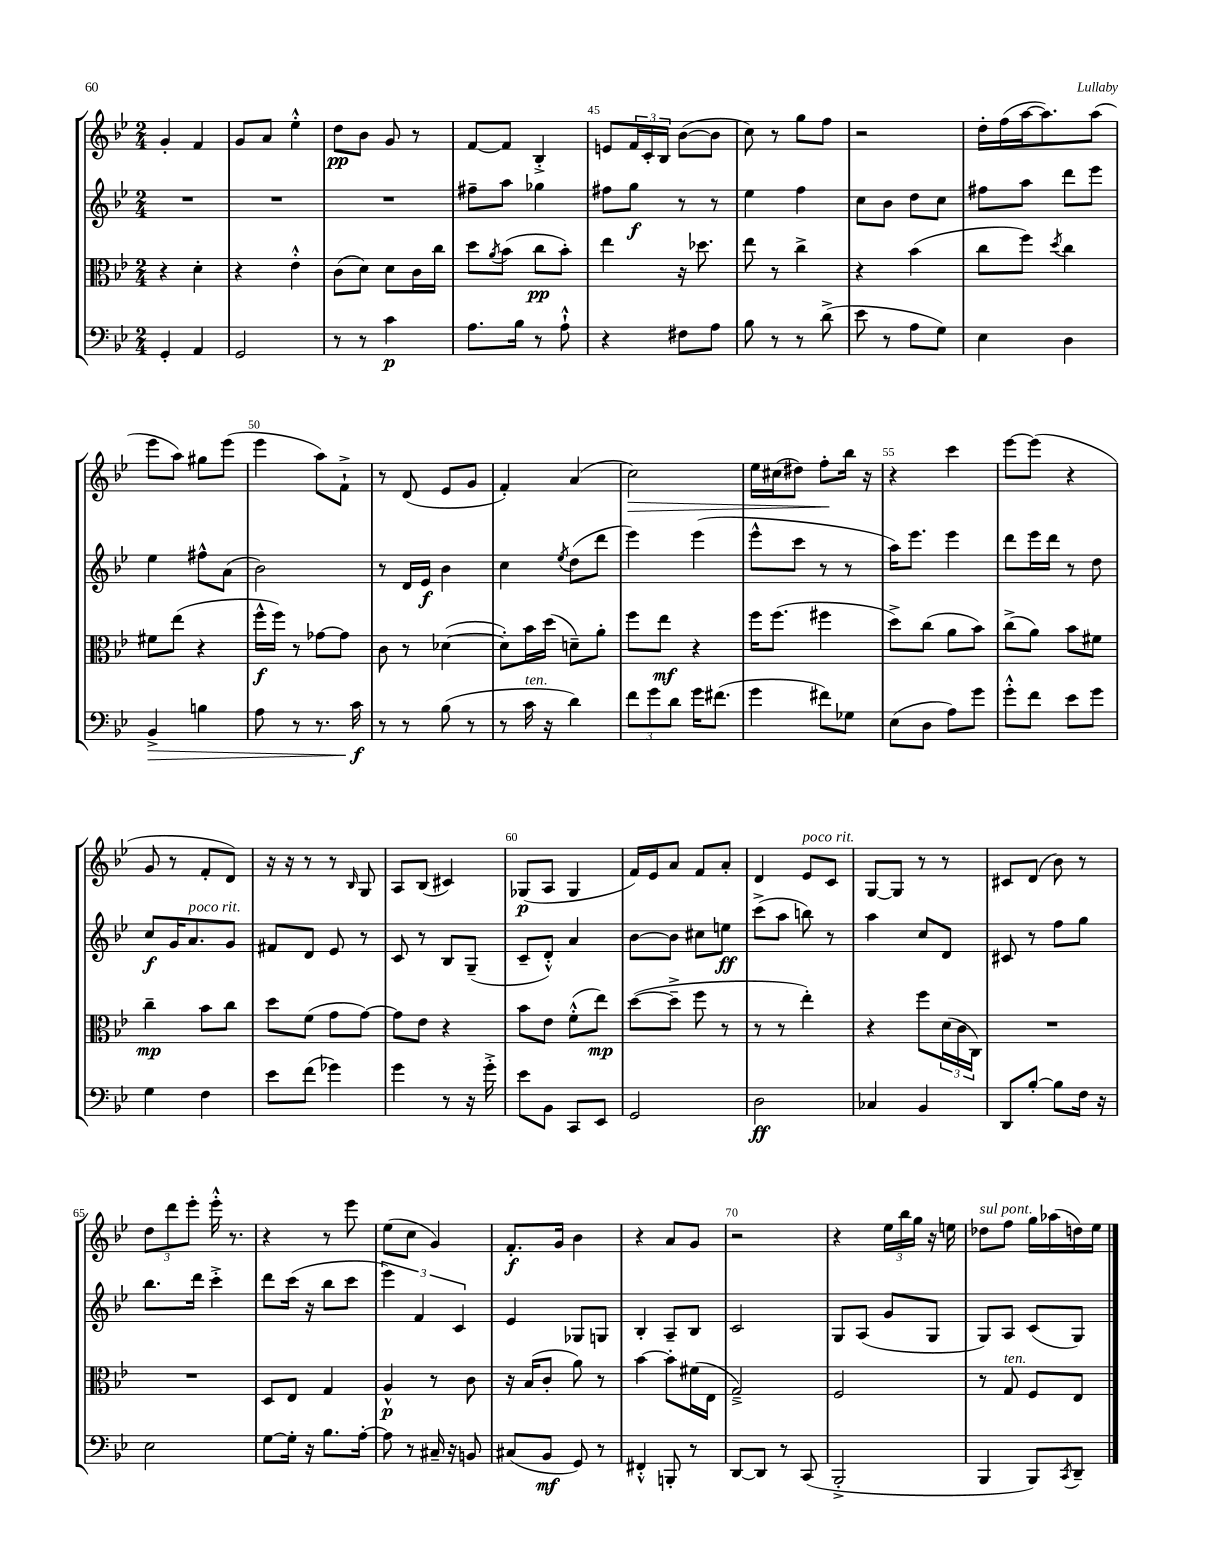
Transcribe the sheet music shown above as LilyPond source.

<<
\new StaffGroup <<
\new Staff = "s0" {
    \clef treble \key bes \major \numericTimeSignature \time 2/4
    g'4-. f'4 |
    g'8 a'8 ees''4-.-^ |
    d''8\pp bes'8 g'8 r8 |
    f'8~ f'8 bes4-.-> |
    e'8 \tuplet 3/2 { f'16 c'16-. bes16 } bes'8~( bes'8 |
    c''8) r8 g''8 f''8 |
    r2 |
    d''16-. f''16( a''16~ a''8.) a''8( |
    ees'''8 a''8) gis''8 ees'''8( |
    ees'''4 a''8) f'8-!-> |
    r8 d'8( ees'8 g'8 |
    f'4-.) a'4( |
    c''2\>) |
    ees''16 cis''16( dis''8) f''8-.\! bes''16 r16 |
    r4 c'''4 |
    ees'''8~ ees'''8( r4 |
    g'8 r8 f'8-. d'8) |
    r16 r16 r8 r8 \grace { bes16 } g8 |
    a8 bes8( cis'4) |
    ges8\p( a8 ges4 |
    f'16) ees'16 a'8 f'8 a'8-. |
    d'4 ees'8^\markup { \italic "poco rit." } c'8 |
    g8~ g8 r8 r8 |
    cis'8 d'8( bes'8) r8 |
    \tuplet 3/2 { d''8 d'''8 ees'''8-. } ees'''16-.-^ r8. |
    r4 r8 ees'''8 |
    ees''8( c''8 g'4) |
    f'8.-.\f g'16 bes'4 |
    r4 a'8 g'8 |
    r2 |
    r4 \tuplet 3/2 { ees''16 bes''16 g''16 } r16 e''16 |
    des''8^\markup { \italic "sul pont." } f''8 g''16 aes''16( d''16) ees''16 \bar "|." |
}
\new Staff = "s1" {
    \clef treble \key bes \major \numericTimeSignature \time 2/4
    R2 |
    R2 |
    R2 |
    fis''8-- a''8 ges''4 |
    fis''8 g''8\f r8 r8 |
    ees''4 f''4 |
    c''8 bes'8 d''8 c''8 |
    fis''8 a''8 d'''8 ees'''8 |
    ees''4 fis''8-^ a'8( |
    bes'2) |
    r8 d'16 ees'16\f bes'4 |
    c''4 \acciaccatura { ees''8 } d''8( d'''8 |
    ees'''4) ees'''4( |
    ees'''8-^ c'''8 r8 r8 |
    a''16) ees'''8. ees'''4 |
    d'''8 ees'''16 d'''16 r8 d''8 |
    c''8\f g'16 a'8.^\markup { \italic "poco rit." } g'8 |
    fis'8 d'8 ees'8 r8 |
    c'8 r8 bes8 g8--( |
    c'8-- d'8-.-^) a'4 |
    bes'8~ bes'8 cis''8 e''8\ff |
    c'''8->( a''8 b''8) r8 |
    a''4 c''8 d'8 |
    cis'8 r8 f''8 g''8 |
    bes''8. d'''16 c'''4-.-> |
    d'''8 c'''16( r16 bes''8 c'''8 |
    \tuplet 3/2 { ees'''4) f'4 c'4 } |
    ees'4 ges8 g8 |
    bes4-. a8-- bes8 |
    c'2 |
    g8 a8( g'8 g8 |
    g8) a8 c'8( g8) \bar "|." |
}
\new Staff = "s2" {
    \clef alto \key bes \major \numericTimeSignature \time 2/4
    r4 d'4-. |
    r4 ees'4-.-^ |
    c'8( d'8) d'8 c'16 c''16 |
    d''8 \acciaccatura { a'8 } bes'8( c''8\pp bes'8-.) |
    ees''4 r16 des''8. |
    ees''8 r8 c''4-> |
    r4 bes'4( |
    c''8 f''8) \acciaccatura { d''8 } c''4 |
    fis'8 ees''8( r4 |
    f''16-^\f f''16) r8 ges'8~ ges'8 |
    c'8 r8 des'4~( |
    des'8-.) bes'16 d''16( d'8--) a'8-. |
    f''8 ees''8\mf r4 |
    f''16 f''8.( fis''4 |
    d''8->) c''8( a'8 bes'8) |
    c''8->( a'8) bes'8 fis'8 |
    c''4--\mp bes'8 c''8 |
    d''8 f'8( g'8 g'8~) |
    g'8 ees'8 r4 |
    bes'8 ees'8 f'8-.-^( ees''8\mp) |
    d''8~( d''8---> f''8 r8 |
    r8 r8 ees''4-.) |
    r4 f''8 \tuplet 3/2 { d'16( c'16 c16) } |
    R2 |
    R2 |
    d8 ees8 g4 |
    a4-^\p r8 c'8 |
    r16 bes16( c'8-. a'8) r8 |
    bes'4~ bes'8-. fis'16( ees16 |
    g2--->) |
    f2 |
    r8 g8^\markup { \italic "ten." } f8 ees8 \bar "|." |
}
\new Staff = "s3" {
    \clef bass \key bes \major \numericTimeSignature \time 2/4
    g,4-. a,4 |
    g,2 |
    r8 r8 c'4\p |
    a8. bes16 r8 a8-!-^ |
    r4 fis8 a8 |
    bes8 r8 r8 d'8->( |
    ees'8 r8 a8 g8) |
    ees4 d4 |
    bes,4->\> b4 |
    a8 r8 r8. c'16\f\! |
    r8 r8 bes8( r8 |
    r8 c'16^\markup { \italic "ten." } r16 d'4) |
    \tuplet 3/2 { f'8 g'8 d'8 } g'16 fis'8.( |
    g'4 fis'8) ges8 |
    ees8( d8 a8) g'8 |
    g'8-.-^ f'8 ees'8 g'8 |
    g4 f4 |
    ees'8 f'8( ges'4) |
    g'4 r8 r16 g'16-.-> |
    ees'8 bes,8 c,8 ees,8 |
    g,2 |
    d2\ff |
    ces4 bes,4 |
    d,8 bes8~-. bes8 f16 r16 |
    ees2 |
    g8~ g16-. r16 bes8. a16~-. |
    a8 r8 cis16-- r16 b,8 |
    cis8( bes,8\mf g,8) r8 |
    fis,4-.-^ b,,8-. r8 |
    d,8~ d,8 r8 c,8( |
    bes,,2-.-> |
    bes,,4 bes,,8) \acciaccatura { c,8 } d,8-- \bar "|." |
}
>>
>>
\layout { \context { \Score currentBarNumber = #41 \override BarNumber.break-visibility = ##(#f #t #t) barNumberVisibility = #(every-nth-bar-number-visible 5) } }
